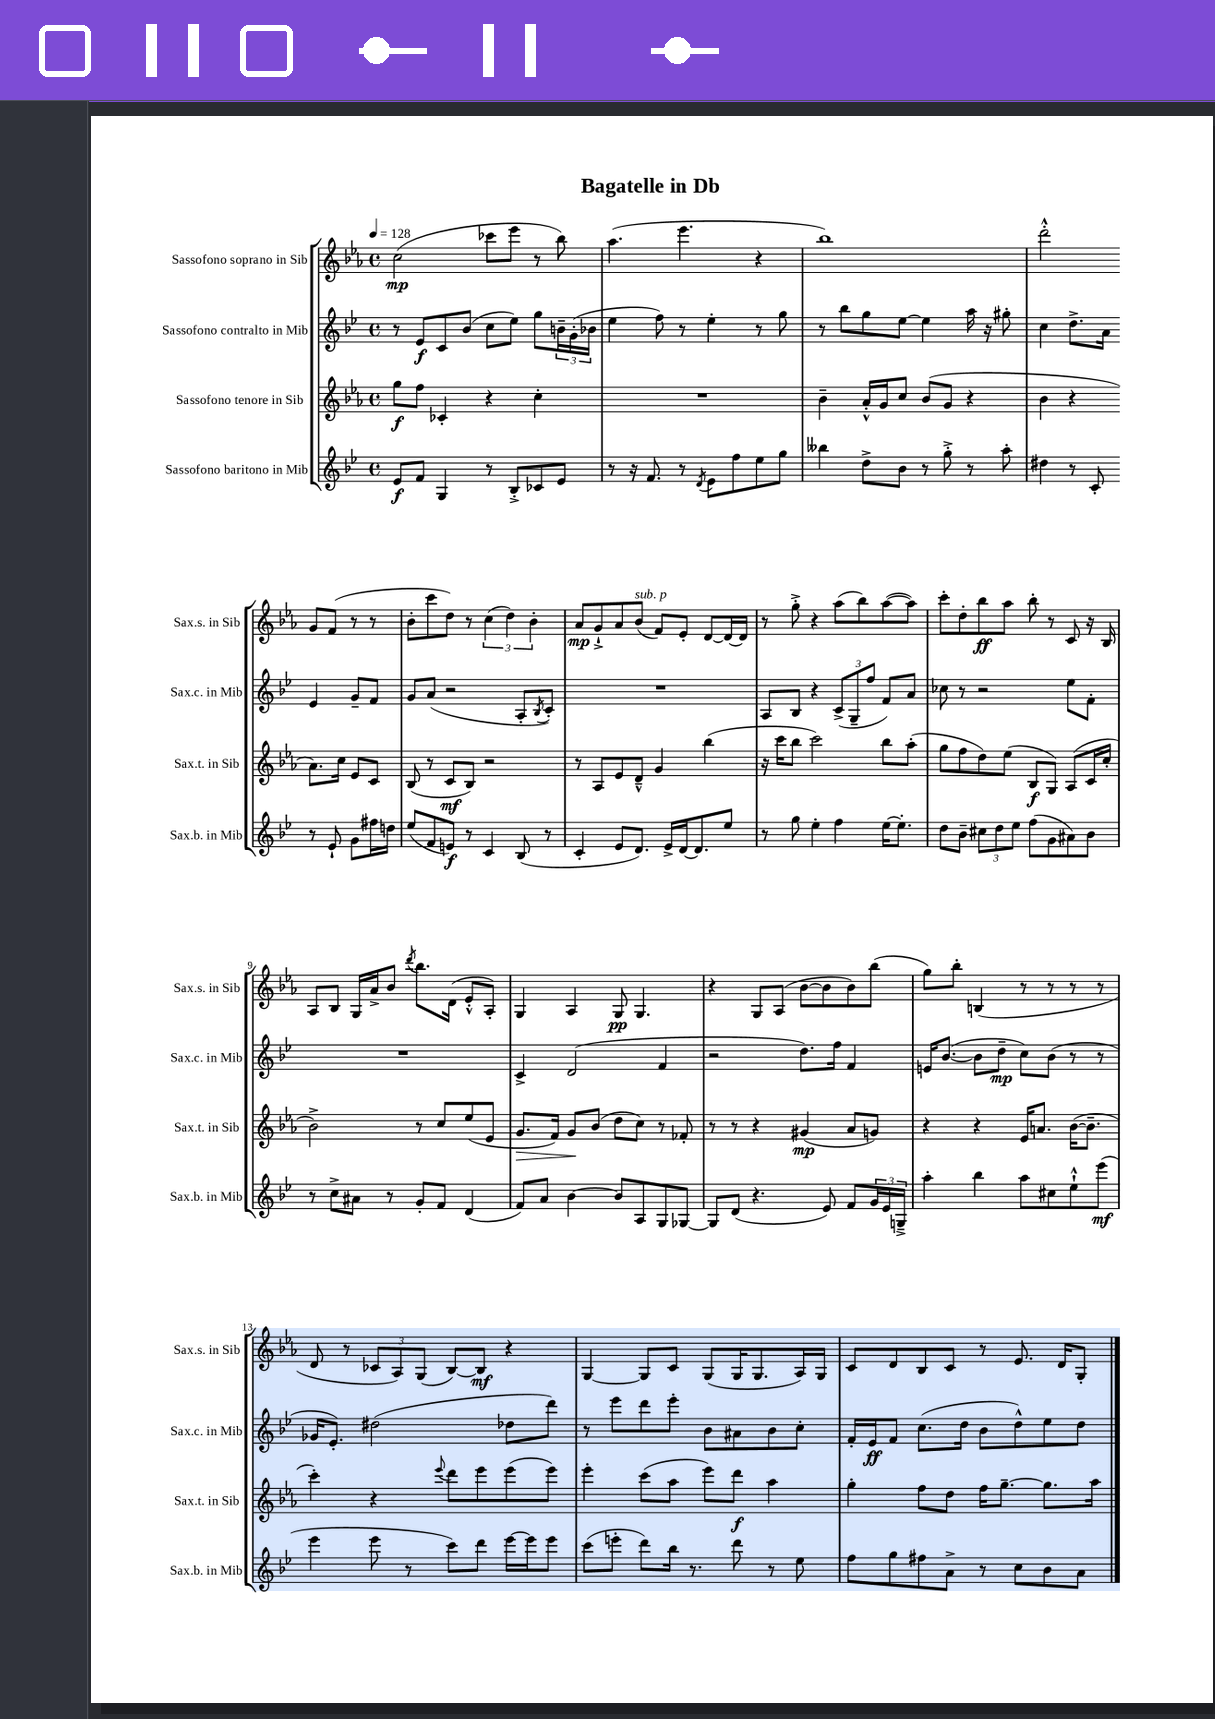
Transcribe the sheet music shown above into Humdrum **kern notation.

**kern	**dynam	**kern	**dynam	**kern	**dynam	**kern	**dynam
*part4	*part4	*part3	*part3	*part2	*part2	*part1	*part1
*staff4	*staff4	*staff3	*staff3	*staff2	*staff2	*staff1	*staff1
*I"Sassofono baritono in Mib	*	*I"Sassofono tenore in Sib	*	*I"Sassofono contralto in Mib	*	*I"Sassofono soprano in Sib	*
*I'Sax.b. in Mib	*	*I'Sax.t. in Sib	*	*I'Sax.c. in Mib	*	*I'Sax.s. in Sib	*
*clefG2	*	*clefG2	*	*clefG2	*	*clefG2	*
*k[b-e-]	*	*k[b-e-a-]	*	*k[b-e-]	*	*k[b-e-a-]	*
*M4/4	*	*M4/4	*	*M4/4	*	*M4/4	*
*met(c)	*	*met(c)	*	*met(c)	*	*met(c)	*
*MM128	*	*MM128	*	*MM128	*	*MM128	*
=1	=1	=1	=1	=1	=1	=1	=1
8e-/L	f	8gg\L	f	8r	.	(2cc\	mp
8f/J	.	8ff\J	.	8e-/L	f	.	.
4G/	.	4c-X'/	.	8c/	.	.	.
.	.	.	.	(8b-/J	.	.	.
8r	.	4r	.	8cc\L	.	8ccc-X\L	.
8B-'^/L	.	.	.	8ee-\J)	.	8eee-\J	.
8c-X/	.	4cc'\	.	8gg\L	.	8r	.
8e-/J	.	.	.	24bn~\L	.	8bb-\)	.
.	.	.	.	(24g'\	.	.	.
.	.	.	.	24b-X\JJ	.	.	.
=2	=2	=2	=2	=2	=2	=2	=2
8r	.	1r	.	4ee-\	.	(4.aa-\	.
16r	.	.	.	.	.	.	.
8.f/	.	.	.	.	.	.	.
.	.	.	.	8ff\)	.	.	.
8r	.	.	.	8r	.	4.eee-\	.
8qd/	.	.	.	.	.	.	.
8e-\L	.	.	.	4ee-'\	.	.	.
8ff\	.	.	.	.	.	.	.
8ee-\	.	.	.	8r	.	4r	.
8gg\J	.	.	.	8gg\	.	.	.
=3	=3	=3	=3	=3	=3	=3	=3
4bb--X\	.	4b-~\	.	8r	.	1bb-)	.
.	.	.	.	8bb-\L	.	.	.
8dd^\L	.	16a-'^^/LL	.	8gg\	.	.	.
.	.	16g/J	.	.	.	.	.
8b-\J	.	8cc/J	.	[8ee-\J	.	.	.
8r	.	(8b-/L	.	4ee-\]	.	.	.
8gg'^\	.	8g/J	.	.	.	.	.
8r	.	4r	.	16aa\	.	.	.
.	.	.	.	16r	.	.	.
8aa'\	.	.	.	8gg#X'\	.	.	.
=4	=4	=4	=4	=4	=4	=4	=4
4dd#X\	.	4b-\	.	4cc\	.	2ddd'^^\	.
8r	.	4r	.	8.dd^\L	.	.	.
8c'/	.	.	.	.	.	.	.
.	.	.	.	16a\Jk	.	.	.
8r	.	8.a-\L)	.	4e-/	.	8g/L	.
8e-`/	.	.	.	.	.	(8f/J	.
.	.	16cc\Jk	.	.	.	.	.
8g\L	.	8e-/L	.	8g~/L	.	8r	.
16ff#X\L	.	8c/J	.	8f/J	.	8r	.
16ddn\JJ	.	.	.	.	.	.	.
!!LO:LB:g=z
=5	=5	=5	=5	=5	=5	=5	=5
(8ee-/L	.	(8B-/	.	8g/L	.	8b-'\L	.
8f/	.	8r	.	(8a/J	.	8ccc\	.
8en/J)	f	8c/L	mf	2r	.	8dd\J)	.
8r	.	8B-/J)	.	.	.	8r	.
4c/	.	2r	.	.	.	(6cc\	.
.	.	.	.	.	.	6dd\)	.
(8B-/	.	.	.	8A'/L	.	.	.
.	.	.	.	.	.	6b-'\	.
.	.	.	.	8qB-/	.	.	.
8r	.	.	.	8c'/J)	.	.	.
=6	=6	=6	=6	=6	=6	=6	=6
4c'/	.	8r	.	1r	.	8a-/L	mp
.	.	8A-/L	.	.	.	8g`^/	.
8e-/L	.	8e-/	.	.	.	8a-/	.
!	!	!	!	!	!	!LO:TX:a:i:t=sub. p	!
8.d/J)	.	8d~^^/J	.	.	.	(8b-/J	.
.	.	4g/	.	.	.	8f/L)	.
16e-^/LL	.	.	.	.	.	.	.
[16d/J	.	.	.	.	.	8e-'/J	.
8.d/]	.	.	.	.	.	.	.
.	.	(4bb-\	.	.	.	[8d/L	.
8ee-/J	.	.	.	.	.	16d/L_	.
.	.	.	.	.	.	16d/JJ]	.
=7	=7	=7	=7	=7	=7	=7	=7
8r	.	16r	.	8A/L	.	8r	.
.	.	16ccc\KL	.	.	.	.	.
8gg\	.	8bb-\J	.	8B-/J	.	8gg'^\	.
4ee-'\	.	2ccc\)	.	4r	.	4r	.
4ff\	.	.	.	(12c^/L	.	(8aa-\L	.
.	.	.	.	12G~/	.	.	.
.	.	.	.	.	.	8bb-\)	.
.	.	.	.	12ff/J	.	.	.
[16ee-\KL	.	8bb-\L	.	8f/L)	.	([8aa-\	.
8.ee-'\J]	.	.	.	.	.	.	.
.	.	(8aa-'\J	.	8a/J	.	8aa-\J])	.
=8	=8	=8	=8	=8	=8	=8	=8
8dd\L	.	8gg\L	.	8cc-X\	.	8ccc'\L	.
8b-~\J	.	8ff\	.	8r	.	8dd'\	.
12cc#X\L	.	8dd\)	.	2r	.	8bb-\	ff
12dd\	.	.	.	.	.	.	.
.	.	(8ee-\J	.	.	.	8aa-\J	.
12ee-\J	.	.	.	.	.	.	.
(8ff\L	.	8B-/L	f	.	.	8bb-'\	.
8g\	.	8G/J)	.	.	.	8r	.
8a#X\)	.	(8A-/L	.	8ee-\L	.	8c/	.
8b-\J	.	16c/L	.	8f'\J	.	16r	.
.	.	16cc'/JJ	.	.	.	16B-/	.
!!LO:LB:g=z
=9	=9	=9	=9	=9	=9	=9	=9
8r	.	2b-^\)	.	1r	.	8A-/L	.
8cc^\L	.	.	.	.	.	8B-/J	.
8a#X\J	.	.	.	.	.	16G/LL	.
.	.	.	.	.	.	16a-^/J	.
8r	.	.	.	.	.	8b-/J	.
.	.	.	.	.	.	8qddd/	.
8g'/L	.	8r	.	.	.	8.bb-\L	.
8f/J	.	8cc/L	.	.	.	.	.
.	.	.	.	.	.	(16d\Jk	.
(4d/	.	(8ee-/	.	.	.	8e-'^^/L	.
.	.	8e-/J	.	.	.	8A-'/J)	.
=10	=10	=10	=10	=10	=10	=10	=10
!	!	!	!LO:HP:b	!	!	!	!
8f/L)	.	8.g/L	>	4c^/	.	4G/	.
8a/J	.	.	.	.	.	.	.
.	.	16f/Jk)	.	.	.	.	.
[4b-\	.	8g/L	.	(2d/	.	4A-/	.
.	.	(8b-/J	]	.	.	.	.
8b-/L]	.	8dd\L	.	.	.	8G/	pp
8A/	.	8cc\J)	.	.	.	4.G/	.
8G/	.	8r	.	4f/	.	.	.
[8G-X/J	.	8f-X'/	.	.	.	.	.
=11	=11	=11	=11	=11	=11	=11	=11
8G-/L]	.	8r	.	2r	.	4r	.
(8d/J	.	8r	.	.	.	.	.
4.r	.	4r	.	.	.	8G/L	.
.	.	.	.	.	.	(8A-/J	.
.	.	(4g#X/	mp	8.dd\L)	.	[8b-\L	.
8e-/)	.	.	.	.	.	8b-\]	.
.	.	.	.	16ff\Jk	.	.	.
8f/L	.	8a-/L	.	4f/	.	8b-\)	.
24g/L	.	8gn/J)	.	.	.	(8bb-\J	.
24e-/	.	.	.	.	.	.	.
24Gn~^/JJ	.	.	.	.	.	.	.
=12	=12	=12	=12	=12	=12	=12	=12
4aa'\	.	4r	.	16en/KL	.	8gg\L)	.
.	.	.	.	([8.b-/J	.	.	.
.	.	.	.	.	.	8bb-'\J	.
4bb-\	.	4r	.	8b-\L]	.	(4Bn/	.
.	.	.	.	8dd~\J	mp	.	.
8aa\L	.	16e-/KL	.	8cc\L)	.	8r	.
.	.	8.an/J	.	.	.	.	.
8cc#X\	.	.	.	(8b-\J	.	8r	.
8ee-`^^\	.	([16b-\KL	.	8r	.	8r	.
.	.	8.b-~\J]	.	.	.	.	.
(8eee-\J	mf	.	.	8r	.	8r	.
!!LO:LB:g=z
=13	=13	=13	=13	=13	=13	=13	=13
4eee-\	.	4ccc'\)	.	16g-X/KL	.	8d/	.
.	.	.	.	8.e-'/J)	.	.	.
.	.	.	.	.	.	8r	.
8eee-\	.	4r	.	(2dd#X\	.	12c-X/L	.
.	.	.	.	.	.	12A-/)	.
8r	.	.	.	.	.	.	.
.	.	.	.	.	.	(12G/J	.
.	.	8qqeee-/	.	.	.	.	.
8ccc\L)	.	8ddd\L	.	.	.	[8B-/L)	.
8ddd\J	.	8eee-\	.	.	.	8B-/J]	mf
[16eee-\LL	.	(8eee-\	.	8dd-X\L	.	4r	.
16eee-\J]	.	.	.	.	.	.	.
8eee-\J	.	8eee-\J)	.	8ddd\J)	.	.	.
=14	=14	=14	=14	=14	=14	=14	=14
(8ccc\L	.	4eee-'\	.	8r	.	[4G/	.
8eeen'\J	.	.	.	8eee-\L	.	.	.
8ddd\L)	.	(8ccc\L	.	8ddd\	.	8G/L]	.
16bb-\Jk	.	8aa-\J	.	8eee-'\J	.	8c/J	.
8.r	.	.	.	.	.	.	.
.	.	8eee-\L)	.	8b-\L	.	(8G/L	.
8ddd\	.	8ddd\J	f	8a#X\	.	16G/K	.
.	.	.	.	.	.	8.G/	.
8r	.	4aa-\	.	8b-\	.	.	.
8ee-\	.	.	.	8cc'\J	.	16A-/L)	.
.	.	.	.	.	.	16G/JJ	.
=15	=15	=15	=15	=15	=15	=15	=15
8ff\L	.	4gg'\	.	16f'/LL	.	8c/L	.
.	.	.	.	16e-/J	ff	.	.
8gg\	.	.	.	8f/J	.	8d/	.
8ff#X\	.	8ff\L	.	(8.cc\L	.	8B-/	.
8a^\J	.	8dd\J	.	.	.	8c/J	.
.	.	.	.	16dd\Jk	.	.	.
8r	.	16ff\KL	.	8b-\L	.	8r	.
.	.	[8.gg~\J	.	.	.	.	.
8cc\L	.	.	.	8dd^^\)	.	8.e-/	.
8b-\	.	8.gg\L]	.	8ee-\	.	.	.
.	.	.	.	.	.	16d/KL	.
8a\J	.	.	.	8dd\J	.	8G'/J	.
.	.	16aa-\Jk	.	.	.	.	.
==	==	==	==	==	==	==	==
*-	*-	*-	*-	*-	*-	*-	*-
